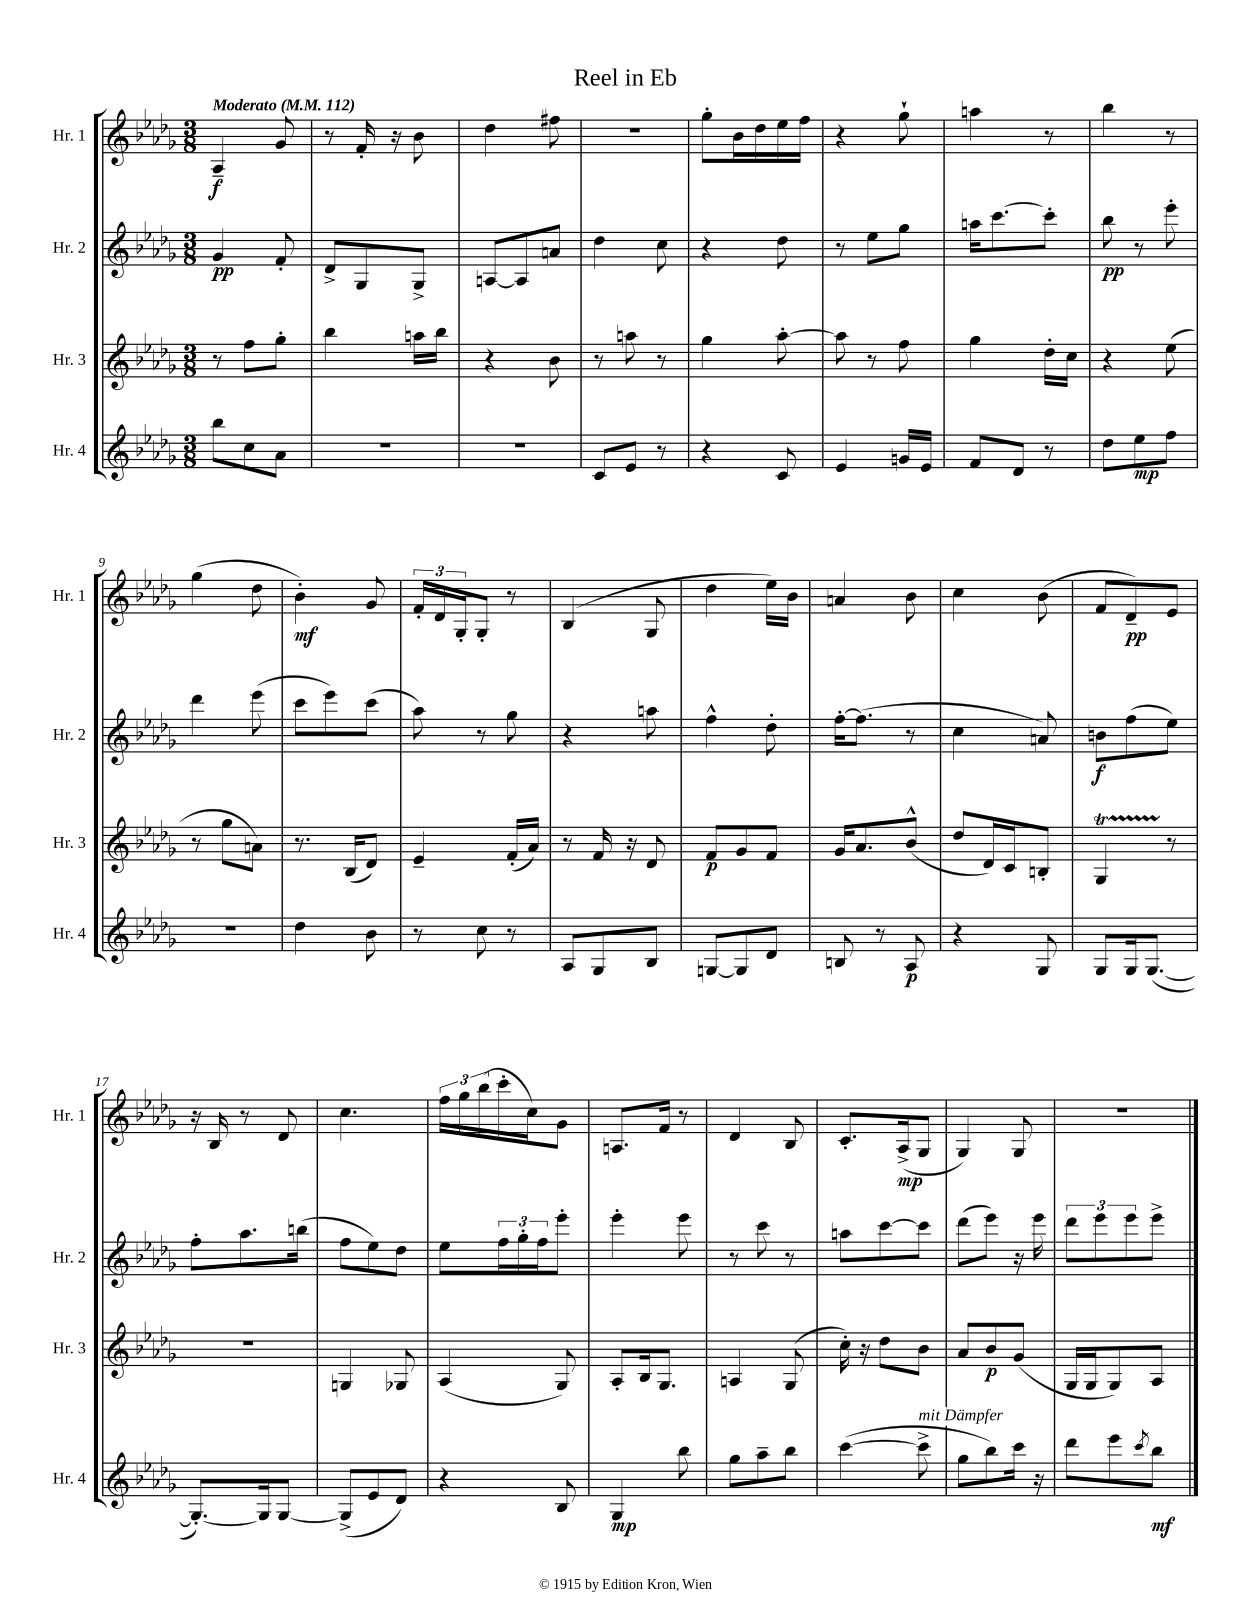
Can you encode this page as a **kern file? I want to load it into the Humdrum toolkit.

**kern	**dynam	**kern	**dynam	**kern	**dynam	**kern	**dynam
*part4	*part4	*part3	*part3	*part2	*part2	*part1	*part1
*staff4	*staff4	*staff3	*staff3	*staff2	*staff2	*staff1	*staff1
*I"Hr. 4	*	*I"Hr. 3	*	*I"Hr. 2	*	*I"Hr. 1	*
*I'Hr. 4	*	*I'Hr. 3	*	*I'Hr. 2	*	*I'Hr. 1	*
*clefG2	*	*clefG2	*	*clefG2	*	*clefG2	*
*k[b-e-a-d-g-]	*	*k[b-e-a-d-g-]	*	*k[b-e-a-d-g-]	*	*k[b-e-a-d-g-]	*
*M3/8	*	*M3/8	*	*M3/8	*	*M3/8	*
*MM112	*	*MM112	*	*MM112	*	*MM112	*
=1	=1	=1	=1	=1	=1	=1	=1
!	!	!	!	!	!	!LO:TX:a:B:t=Moderato	!
8bb-\L	.	8r	.	4g-/	pp	4A-~/	f
8cc\	.	8ff\L	.	.	.	.	.
8a-\J	.	8gg-'\J	.	8f'/	.	8g-/	.
=2	=2	=2	=2	=2	=2	=2	=2
4.r	.	4bb-\	.	8d-^/L	.	8r	.
.	.	.	.	8G-/	.	16f'/	.
.	.	.	.	.	.	16r	.
.	.	16aan\LL	.	8G-^/J	.	8b-\	.
.	.	16bb-\JJ	.	.	.	.	.
=3	=3	=3	=3	=3	=3	=3	=3
4.r	.	4r	.	[8An/L	.	4dd-\	.
.	.	.	.	8A/]	.	.	.
.	.	8b-\	.	8an/J	.	8ff#X\	.
=4	=4	=4	=4	=4	=4	=4	=4
8c/L	.	8r	.	4dd-\	.	4.r	.
8e-/J	.	8aan\	.	.	.	.	.
8r	.	8r	.	8cc\	.	.	.
=5	=5	=5	=5	=5	=5	=5	=5
4r	.	4gg-\	.	4r	.	8gg-'\L	.
.	.	.	.	.	.	16b-\L	.
.	.	.	.	.	.	16dd-\	.
8c/	.	[8aa-'\	.	8dd-\	.	16ee-\	.
.	.	.	.	.	.	16ff\JJ	.
=6	=6	=6	=6	=6	=6	=6	=6
4e-/	.	8aa-\]	.	8r	.	4r	.
.	.	8r	.	8ee-\L	.	.	.
16gn/LL	.	8ff\	.	8gg-\J	.	8gg-`\	.
16e-/JJ	.	.	.	.	.	.	.
=7	=7	=7	=7	=7	=7	=7	=7
8f/L	.	4gg-\	.	16aan\KL	.	4aan\	.
.	.	.	.	[8.ccc\	.	.	.
8d-/J	.	.	.	.	.	.	.
8r	.	16dd-'\LL	.	8ccc'\J]	.	8r	.
.	.	16cc\JJ	.	.	.	.	.
=8	=8	=8	=8	=8	=8	=8	=8
8dd-\L	.	4r	.	8bb-\	pp	4bb-\	.
8ee-\	mp	.	.	8r	.	.	.
8ff\J	.	(8ee-\	.	8eee-'\	.	8r	.
!!LO:LB:g=z
=9	=9	=9	=9	=9	=9	=9	=9
4.r	.	8r	.	4ddd-\	.	(4gg-\	.
.	.	8gg-\L	.	.	.	.	.
.	.	8an\J)	.	(8eee-\	.	8dd-\	.
=10	=10	=10	=10	=10	=10	=10	=10
4dd-\	.	8.r	.	8ccc\L	.	4b-'\)	mf
.	.	.	.	8eee-\)	.	.	.
.	.	(16B-/KL	.	.	.	.	.
8b-\	.	8d-/J)	.	(8ccc\J	.	8g-/	.
=11	=11	=11	=11	=11	=11	=11	=11
8r	.	4e-~/	.	8aa-\)	.	24f'/LL	.
.	.	.	.	.	.	24d-/	.
.	.	.	.	.	.	24G-'/J	.
8cc\	.	.	.	8r	.	8G-'/J	.
8r	.	(16f'/LL	.	8gg-\	.	8r	.
.	.	16a-/JJ)	.	.	.	.	.
=12	=12	=12	=12	=12	=12	=12	=12
8A-/L	.	8r	.	4r	.	(4B-/	.
8G-/	.	16f/	.	.	.	.	.
.	.	16r	.	.	.	.	.
8B-/J	.	8d-/	.	8aan\	.	8G-/	.
=13	=13	=13	=13	=13	=13	=13	=13
[8Gn/L	.	8f/L	p	4ff^^\	.	4dd-\	.
8G/]	.	8g-/	.	.	.	.	.
8d-/J	.	8f/J	.	8dd-'\	.	16ee-\LL)	.
.	.	.	.	.	.	16b-\JJ	.
=14	=14	=14	=14	=14	=14	=14	=14
8Bn/	.	16g-/KL	.	[16ff'\KL	.	4an/	.
.	.	8.a-/	.	(8.ff\J]	.	.	.
8r	.	.	.	.	.	.	.
8A-/	p	(8b-^^/J	.	8r	.	8b-\	.
=15	=15	=15	=15	=15	=15	=15	=15
4r	.	8dd-/L	.	4cc\	.	4cc\	.
.	.	16d-/L)	.	.	.	.	.
.	.	16c/J	.	.	.	.	.
8G-/	.	8Bn'/J	.	8an/)	.	(8b-\	.
=16	=16	=16	=16	=16	=16	=16	=16
8G-/L	.	4G-T/	.	8bn\L	f	8f/L	.
16G-/k	.	.	.	(8ff\	.	8d-~/)	pp
([8.G-/J	.	.	.	.	.	.	.
.	.	8r	.	8ee-\J)	.	8e-/J	.
!!LO:LB:g=z
=17	=17	=17	=17	=17	=17	=17	=17
8.G-'/L_)	.	4.r	.	8ff'\L	.	16r	.
.	.	.	.	.	.	16B-/	.
.	.	.	.	8.aa-\	.	8r	.
16G-/k]	.	.	.	.	.	.	.
[8G-/J	.	.	.	.	.	8d-/	.
.	.	.	.	(16bbn\Jk	.	.	.
=18	=18	=18	=18	=18	=18	=18	=18
(8G-^/L]	.	4Gn/	.	8ff\L	.	4.cc\	.
8e-/	.	.	.	8ee-\)	.	.	.
8d-/J)	.	8G-X/	.	8dd-\J	.	.	.
=19	=19	=19	=19	=19	=19	=19	=19
4r	.	(4A-/	.	8ee-\L	.	24ff\LL	.
.	.	.	.	.	.	24gg-\	.
.	.	.	.	.	.	(24bb-\	.
.	.	.	.	24ff\L	.	16ccc'\	.
.	.	.	.	24gg-'\	.	.	.
.	.	.	.	.	.	16cc\J)	.
.	.	.	.	24ff\J	.	.	.
8B-/	.	8G-/)	.	8eee-'\J	.	8g-\J	.
=20	=20	=20	=20	=20	=20	=20	=20
4G-/	mp	8A-'/L	.	4eee-'\	.	8.An/L	.
.	.	16B-/k	.	.	.	.	.
.	.	8.G-/J	.	.	.	16f/Jk	.
8bb-\	.	.	.	8eee-\	.	8r	.
=21	=21	=21	=21	=21	=21	=21	=21
8gg-\L	.	4An/	.	8r	.	4d-/	.
8aa-~\	.	.	.	8ccc\	.	.	.
8bb-\J	.	(8G-/	.	8r	.	8B-/	.
=22	=22	=22	=22	=22	=22	=22	=22
([4ccc\	.	16cc'\)	.	8aan\L	.	8.c'/L	.
.	.	16r	.	.	.	.	.
.	.	8dd-\L	.	[8ccc\	.	.	.
.	.	.	.	.	.	(16A-^/k	mp
!LO:TX:a:i:t=mit Dämpfer	!	!	!	!	!	!	!
8ccc^\]	.	8b-\J	.	8ccc\J]	.	8G-/J	.
=23	=23	=23	=23	=23	=23	=23	=23
8gg-\L	.	8a-/L	.	(8ddd-\L	.	4G-/)	.
8bb-\)	.	8b-/	p	8eee-\J)	.	.	.
16ccc\Jk	.	(8g-/J	.	16r	.	8G-/	.
16r	.	.	.	16eee-\	.	.	.
=24	=24	=24	=24	=24	=24	=24	=24
8ddd-\L	.	16G-/LL	.	12ddd-\L	.	4.r	.
.	.	16G-/J	.	.	.	.	.
.	.	.	.	12eee-\	.	.	.
8eee-\	.	8G-/)	.	.	.	.	.
.	.	.	.	12eee-\	.	.	.
8qccc/	.	.	.	.	.	.	.
8bb-\J	mf	8A-/J	.	8eee-^\J	.	.	.
==	==	==	==	==	==	==	==
*-	*-	*-	*-	*-	*-	*-	*-
